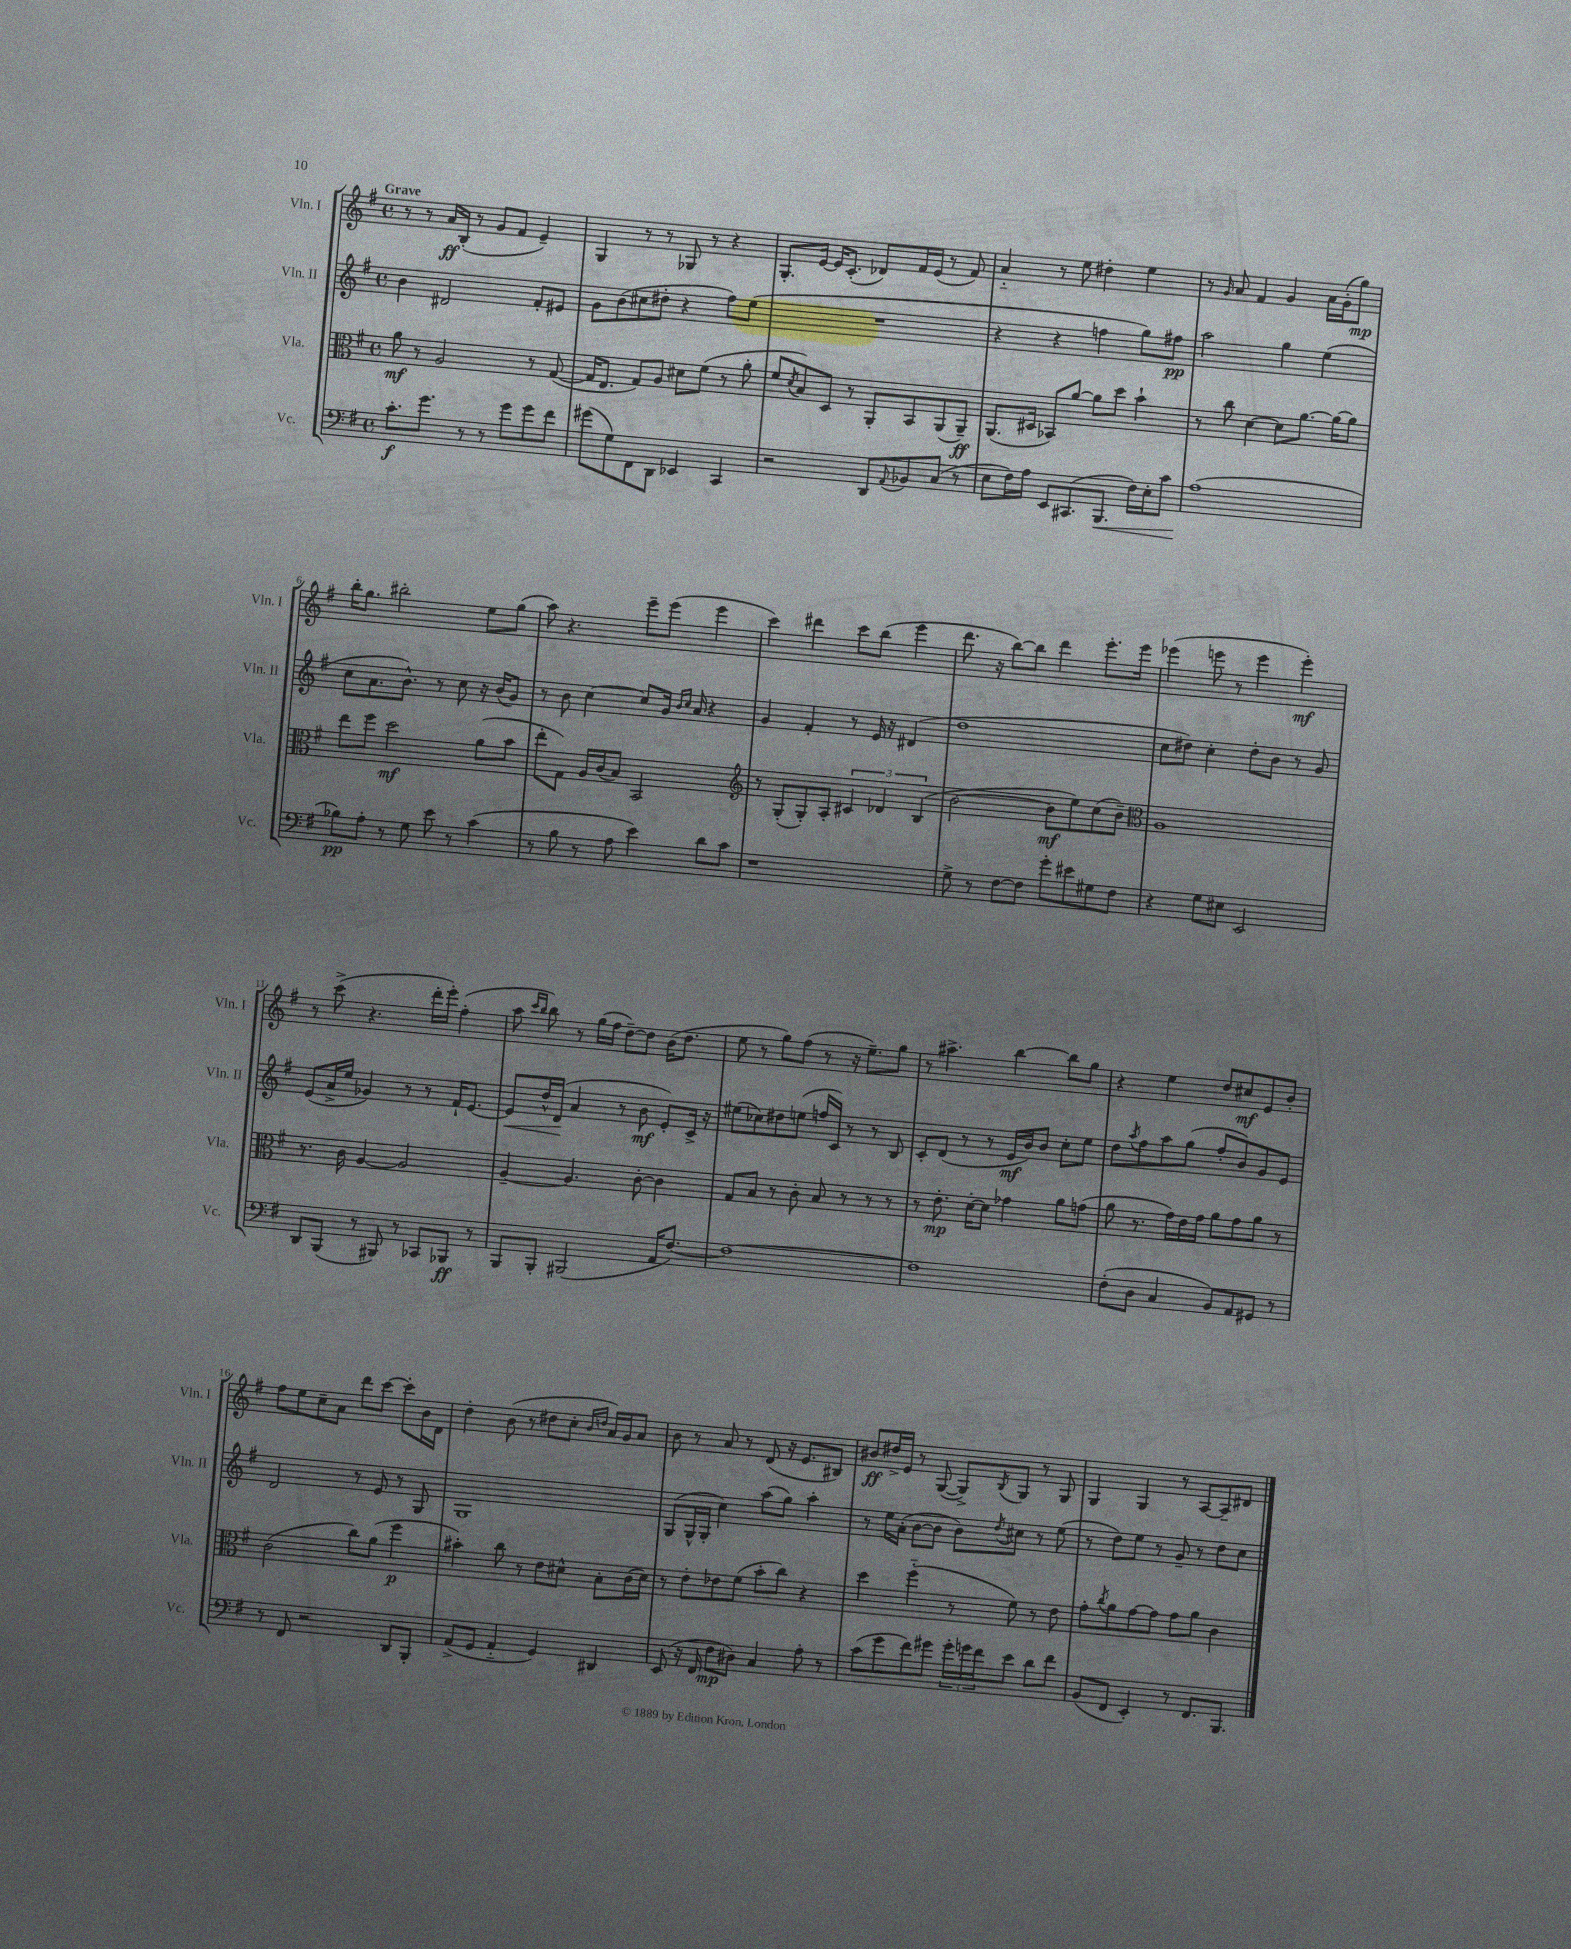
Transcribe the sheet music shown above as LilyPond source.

<<
\new StaffGroup <<
\new Staff = "s0" \with { instrumentName = "Vln. I" shortInstrumentName = "Vln. I" } {
    \clef treble \key g \major \defaultTimeSignature \time 4/4 \tempo "Grave"
    r8 r8 a'16\ff b16-.( r8 g'8 fis'8 e'4--) |
    g4 r8 r8 ges8 r8 r4 |
    g8.-. e'16~ e'16 c'8.-.( des'8) fis'16 e'16( r8 fis'8) |
    a'4-_ r8 e''8 dis''4-. e''4 |
    r8 \grace { g'16 } a'8 fis'4 g'4 a'16 g'16-.( g''8\mp) |
    b''16-. g''8. bis''2-. e''8 g''8( |
    a''8) r4. e'''8-- e'''8( e'''4 |
    c'''4) dis'''4 c'''8 b''8( e'''4 |
    d'''8. r16 b''8~) b''8 d'''4 e'''8.-. e'''16 |
    ees'''4( e'''8 r8 e'''4 e'''4-.\mf) |
    r8 c'''8->( r4. d'''16-. e'''16-.) fis''4-.( |
    a''8 \grace { c'''16 b''16 } b''8) r8 g''16( fis''16 d''8~--) d''8 b'16( d''8. |
    e''8 r8 g''8) fis''8( r8 r16 e''8.--) g''8 |
    r8 ais''4.-> b''4~ b''8 g''8 |
    r4 e''4 d''8 cis''8\mf e'8 b'8-. |
    fis''8 e''8 c''8-- a'8 d'''8 c'''8~ c'''8-. b'16 d'16 |
    d''4-. b'8( r8 dis''8 c''8-. \grace { b'16 d''16 } a'16) g'16 a'8 |
    b'8 r8 a'8 r8 d'8( r16 e'8. bis8) |
    bis'8\ff dis''16-> e'16 r8 g8~( g8->) \acciaccatura { b8 } g8 r8 g8 |
    g4 g4 r8 a8~ a8-- dis'8 \bar "|." |
}
\new Staff = "s1" \with { instrumentName = "Vln. II" shortInstrumentName = "Vln. II" } {
    \clef treble \key g \major \defaultTimeSignature \time 4/4
    b'4 dis'2 fis'8-. eis'8 |
    g'8 b'8( cis''8 dis''8-. r4 fis''8) e''8( |
    R1 |
    r4 r4 f''4 g''8) fis''8\pp |
    a''2 g''4 e''4( |
    c''8 a'8. b'8.-^) r8 c''8 r16 b'16( g'8) |
    r8 b'8 c''4~ c''8 g'16 \grace { b'16 c''16 } a'16 r4 |
    g'4 fis'4-. r8 e'16 r16 dis'4( |
    d''1 |
    c''8 dis''8) c''4-. dis''8-. b'8 r8 g'8 |
    e'8( a'16-> e''16 ges'4) r8 r8 fis'16-! e'8.~ |
    e'8\< d''16-^ d'16\!( a'4 r8 b'8\mf e'8-.) c'16-> r16 |
    eis''8( ces''8) dis''8 e''8( f''16 c'16) r8 r8 b8 |
    c'8-. d'8( r8 r8 e'16\mf b'16) b'8 c''8-. e''8 |
    d''8 \acciaccatura { a''8 } fis''8 a''8 g''8( fis''8-. b'8) g'8 e'8 |
    d'2 r8 e'8 r8 g8 |
    g1 |
    g8( g16-^ g16-. c''4) a''8( g''8) a''4-. |
    r8 e''16 a'16-.( b'8~ b'8 b'8) \acciaccatura { d''8 } cis''8 r8 e''8( |
    r8 d''8) e''8 r8 g'8-- r8 d''8 c''8 \bar "|." |
}
\new Staff = "s2" \with { instrumentName = "Vla." shortInstrumentName = "Vla." } {
    \clef alto \key g \major \defaultTimeSignature \time 4/4
    a'8\mf r8 a2 r8 g8~( |
    g16 e8. g8) a8 dis'8 fis'8( r8 a'8-. |
    fis'8 \acciaccatura { d'8 } b8) d8 r8 a,8-. b,8 a,8( a,8--\ff) |
    a,8.( dis16 bes,8) a'8~ a'8 d''8 b'4-! |
    r8 c''8 d'4~ d'8 a'8.~ a'16~ a'8 |
    e''8 fis''8 d''2\mf a'8( b'8 |
    e''8-. g8) a16 c'16( b8) b,2 |
    \clef treble r8 g8-.( g8-.) a8-. \tuplet 3/2 { cis'4 des'4 b4( } |
    b'2~ b'8\mf e''8) c''8( b'8--) |
    \clef alto a1 |
    r8. c'16 a4~ a2 |
    a4~-- a4. c'8~-. c'4 |
    g8 b8 r8 c'8-. b8 r8 r8 r8 |
    r8 e'8.-.\mp d'16~-. d'8 ges'4 a'8 g'8( |
    a'8 r8. g'16) e'16 g'16 a'8 g'8 a'8 r8 |
    c'2( c''8) a'8( fis''4\p |
    bis'4-.) c''8 r8 e'8 dis'8-^ b8-. c'16( dis'16) |
    r8 e'8-. ees'8 fis'8( b'8-. c''8) r4 |
    d''4 fis''4-_( r8 fis'8) r8 e'8 |
    g'8-. \acciaccatura { c''8 } a'8 g'8~ g'8 g'8 a'8 c'4 \bar "|." |
}
\new Staff = "s3" \with { instrumentName = "Vc." shortInstrumentName = "Vc." } {
    \clef bass \key g \major \defaultTimeSignature \time 4/4
    c'8.-.\f g'8. r8 r8 g'8 g'8 fis'8 |
    gis'8( g8) fis,8 d,8 ees,4 c,4 |
    r2 d,8 \appoggiatura { a,8 } bes,8 c8( r8 |
    e8 fis16) a16 e,8 cis,8.( b,,8.\< fis16) e16-. c'8 |
    a1\!( |
    bes8\pp) a8-. r8 g8 e'8 r8 c'4( |
    r8 b8 r8 a8 e'4) d'8 c'8 |
    r1 |
    g8-> r8 fis8~ fis8 g'8-. eis'8 gis8 fis8 |
    r4 g8 eis8 e,2 |
    d,8 b,,8( r8 bis,,8) r8 ces,8 bes,,8\ff r8 |
    b,,8 b,,8-. bis,,2( a,16 fis8.~) |
    fis1~ |
    fis1 |
    fis8-.( d8 c4 b,8) a,8 gis,8 r8 |
    r8 fis,8 r2 d,8 b,,8-. |
    a,8->( g,8 a,4-_ g,4) dis,4 |
    e,8( r16 fis,16 fis8\mp dis8) c4 a8-. r8 |
    c'8( g'8 fis'8) gis'8 \tuplet 3/2 { gis'16-. g'16 fis'16 } e'8 d'8 fis'8 |
    b,8( fis,8 e,4-.) r8 fis,8. b,,8. \bar "|." |
}
>>
>>
